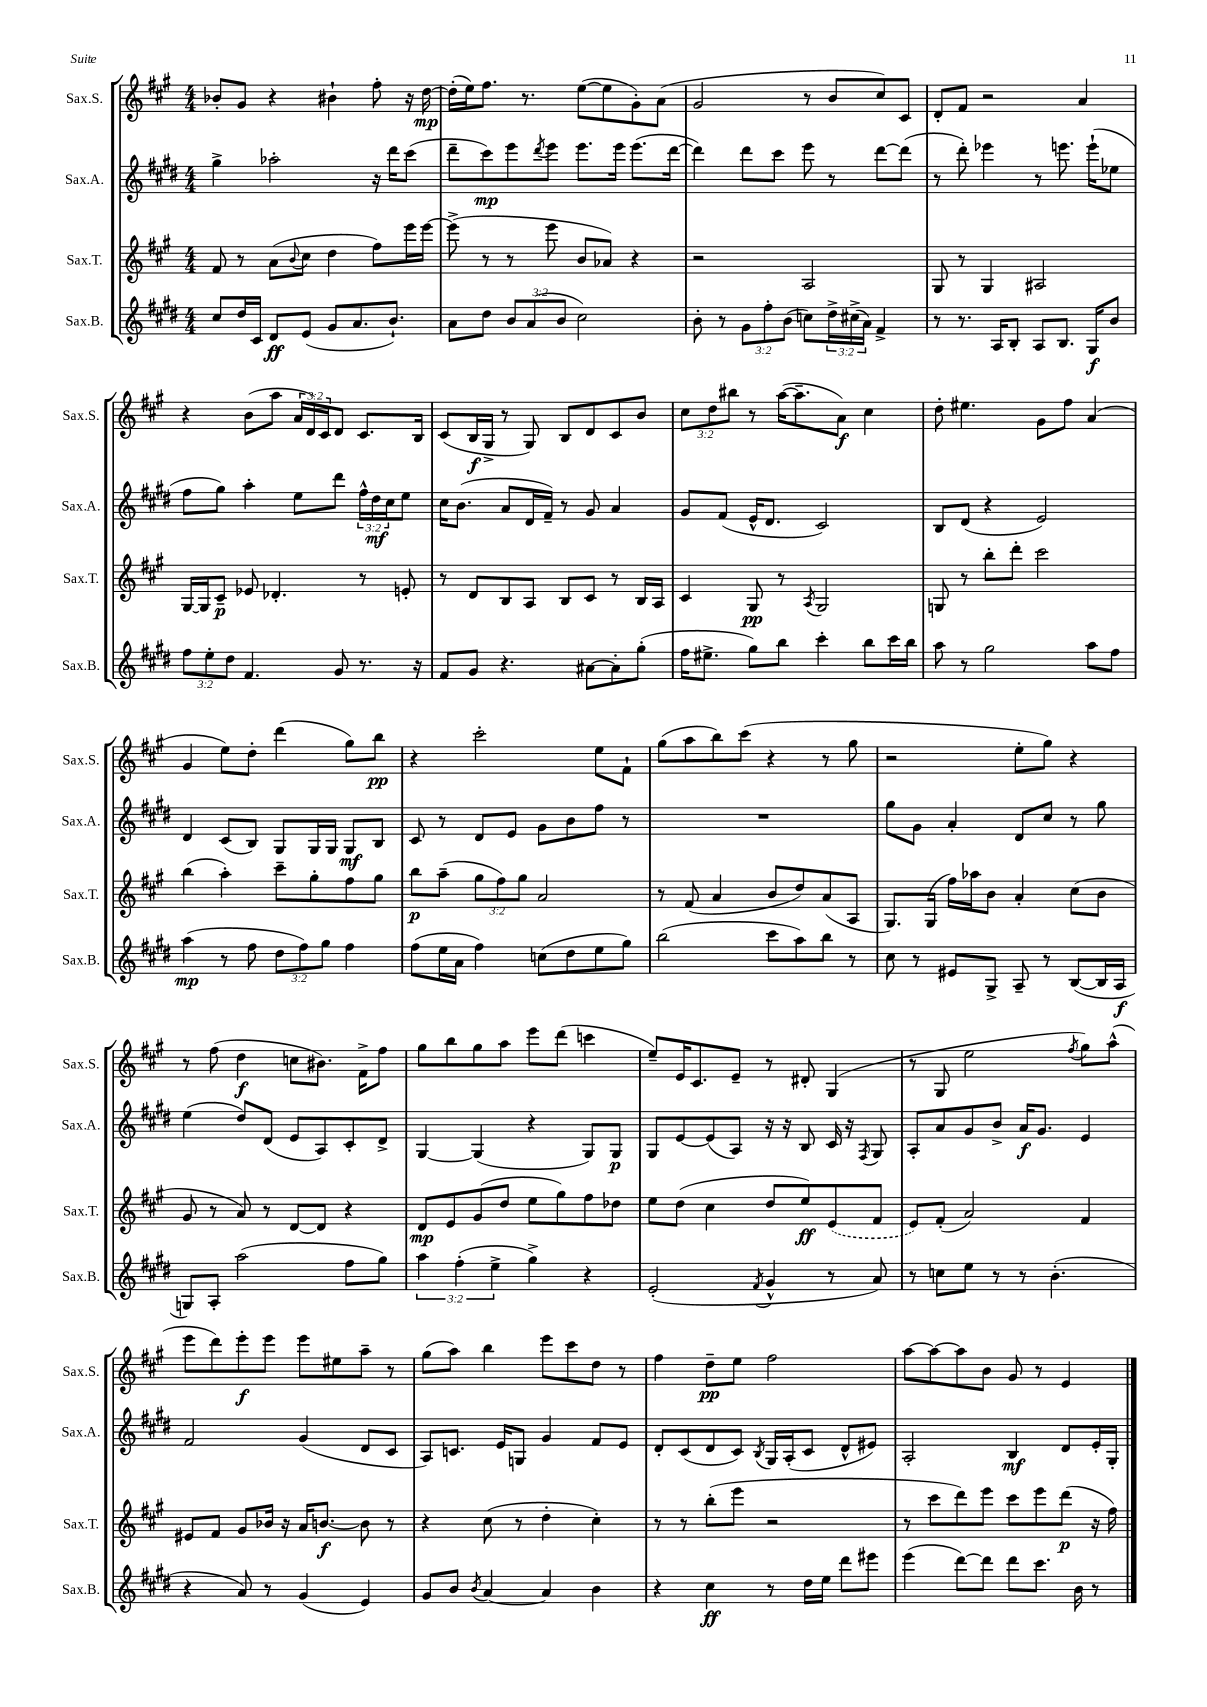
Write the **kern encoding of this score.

**kern	**dynam	**kern	**dynam	**kern	**dynam	**kern	**dynam
*part4	*part4	*part3	*part3	*part2	*part2	*part1	*part1
*staff4	*staff4	*staff3	*staff3	*staff2	*staff2	*staff1	*staff1
*I"Sax.B.	*	*I"Sax.T.	*	*I"Sax.A.	*	*I"Sax.S.	*
*I'Sax.B.	*	*I'Sax.T.	*	*I'Sax.A.	*	*I'Sax.S.	*
*clefG2	*	*clefG2	*	*clefG2	*	*clefG2	*
*k[f#c#g#d#]	*	*k[f#c#g#]	*	*k[f#c#g#d#]	*	*k[f#c#g#]	*
*M4/4	*	*M4/4	*	*M4/4	*	*M4/4	*
=107	=107	=107	=107	=107	=107	=107	=107
8cc#/L	.	8f#/	.	4gg#^\	.	8b-X'/L	.
16dd#/L	.	8r	.	.	.	8g#/J	.
16c#/JJ	.	.	.	.	.	.	.
8d#/L	ff	(8a\L	.	2aa-X'\	.	4r	.
.	.	8qqb/	.	.	.	.	.
(8e/J	.	8cc#\J	.	.	.	.	.
8g#/L	.	4dd\	.	.	.	4b#X`\	.
8.a/	.	.	.	.	.	.	.
.	.	8ff#\L)	.	16r	.	8ff#'\	.
8.b`/J)	.	.	.	16ddd#\KL	.	.	.
.	.	16eee\L	.	(8ccc#\J	.	16r	.
.	.	[16eee\JJ	.	.	.	[16dd\	mp
=108	=108	=108	=108	=108	=108	=108	=108
8a\L	.	(8eee^\]	.	8ddd#~\L	.	(16dd'\LL]	.
.	.	.	.	.	.	16ee\J)	.
8dd#\J	.	8r	.	8ccc#\)	mp	8.ff#\J	.
12b/L	.	8r	.	8eee\	.	.	.
.	.	.	.	.	.	8.r	.
(12a/	.	.	.	.	.	.	.
.	.	.	.	8qddd#/	.	.	.
.	.	8eee\	.	8eee\J	.	.	.
12b/J	.	.	.	.	.	.	.
2cc#\)	.	8b/L	.	8.eee\L	.	([8ee\L	.
.	.	8a-X/J)	.	.	.	8ee\]	.
.	.	.	.	16eee\Jk	.	.	.
.	.	4r	.	(8.eee\L	.	8g#'\)	.
.	.	.	.	.	.	(8a\J	.
.	.	.	.	[16ddd#\Jk	.	.	.
=109	=109	=109	=109	=109	=109	=109	=109
8b'\	.	2r	.	4ddd#\])	.	2g#/	.
8r	.	.	.	.	.	.	.
12g#\L	.	.	.	8ddd#\L	.	.	.
12ff#'\	.	.	.	.	.	.	.
.	.	.	.	8ccc#\J	.	.	.
(12b\J	.	.	.	.	.	.	.
8ccn\L)	.	2A/	.	8eee\	.	8r	.
24dd#^\L	.	.	.	8r	.	8b/L	.
(24cc#X^\	.	.	.	.	.	.	.
24a\JJ)	.	.	.	.	.	.	.
4f#^/	.	.	.	[8ddd#\L	.	8cc#/)	.
.	.	.	.	(8ddd#\J]	.	8c#/J	.
=110	=110	=110	=110	=110	=110	=110	=110
8r	.	8G#/	.	8r	.	8d'/L	.
8.r	.	8r	.	8ddd#'\)	.	8f#/J	.
.	.	4G#/	.	4eee-X\	.	2r	.
16A/KL	.	.	.	.	.	.	.
8B'/J	.	.	.	.	.	.	.
8A/L	.	2A#X/	.	8r	.	.	.
8.B/J	.	.	.	8.eeen\	.	.	.
.	.	.	.	.	.	4a/	.
16G#/KL	f	.	.	(16eee`\KL	.	.	.
8b/J	.	.	.	8ee-X\J	.	.	.
!!LO:LB:g=z
=111	=111	=111	=111	=111	=111	=111	=111
12ff#\L	.	[16G#/LL	.	8ff#\L	.	4r	.
.	.	16G#/J]	.	.	.	.	.
12ee'\	.	.	.	.	.	.	.
.	.	8c#~/J	p	8gg#\J)	.	.	.
12dd#\J	.	.	.	.	.	.	.
4.f#/	.	8e-X/	.	4aa'\	.	(8b\L	.
.	.	4.d-X'/	.	.	.	8aa\J	.
.	.	.	.	8ee\L	.	24a/LL	.
.	.	.	.	.	.	24d/)	.
.	.	.	.	.	.	24c#/J	.
8g#/	.	.	.	8ddd#\J	.	8d/J	.
8.r	.	8r	.	24ff#^^\LL	.	8.c#/L	.
.	.	.	.	24dd#\	mf	.	.
.	.	.	.	24cc#\J	.	.	.
.	.	8en'/	.	8ee\J	.	.	.
16r	.	.	.	.	.	16B/Jk	.
=112	=112	=112	=112	=112	=112	=112	=112
8f#/L	.	8r	.	16cc#\KL	.	(8c#/L	.
.	.	.	.	(8.b\J	.	.	.
8g#/J	.	8d/L	.	.	.	16B/L	f
.	.	.	.	.	.	16G#^/JJ	.
4.r	.	8B/	.	8a/L	.	8r	.
.	.	8A/J	.	16d#/L	.	8G#/)	.
.	.	.	.	16f#~/JJ)	.	.	.
.	.	8B/L	.	8r	.	8B/L	.
[8a#X\L	.	8c#/J	.	8g#/	.	8d/	.
8a#'\]	.	8r	.	4a/	.	8c#/	.
(8gg#'\J	.	16B/LL	.	.	.	8b/J	.
.	.	16A/JJ	.	.	.	.	.
=113	=113	=113	=113	=113	=113	=113	=113
16ff#\KL	.	4c#/	.	8g#/L	.	12cc#\L	.
8.ee#X^\J	.	.	.	.	.	.	.
.	.	.	.	.	.	12dd\	.
.	.	.	.	(8f#/J	.	.	.
.	.	.	.	.	.	12bb#X\J	.
8gg#\L)	.	8G#/	pp	16e^^/KL	.	8r	.
.	.	.	.	8.d#/J	.	.	.
8bb\J	.	8r	.	.	.	([16aa\KL	.
.	.	.	.	.	.	8.aa~\]	.
.	.	8qA/	.	.	.	.	.
4ccc#'\	.	2G#/	.	2c#/)	.	.	.
.	.	.	.	.	.	8a\J)	f
8bb\L	.	.	.	.	.	4cc#\	.
16ccc#\L	.	.	.	.	.	.	.
16bb\JJ	.	.	.	.	.	.	.
=114	=114	=114	=114	=114	=114	=114	=114
8aa\	.	8Gn/	.	8B/L	.	8dd'\	.
8r	.	8r	.	(8d#/J	.	4.ee#X\	.
2gg#\	.	8bb'\L	.	4r	.	.	.
.	.	8ddd'\J	.	.	.	.	.
.	.	2ccc#\	.	2e/)	.	8g#\L	.
.	.	.	.	.	.	8ff#\J	.
8aa\L	.	.	.	.	.	(4a/	.
8ff#\J	.	.	.	.	.	.	.
!!LO:LB:g=z
=115	=115	=115	=115	=115	=115	=115	=115
(4aa\	mp	(4bb\	.	4d#/	.	4g#/	.
8r	.	4aa'\)	.	(8c#/L	.	8ee\L)	.
8ff#\	.	.	.	8B/J)	.	8dd'\J	.
12dd#\L	.	8ccc#~\L	.	8G#/L	.	(4ddd\	.
12ff#\)	.	.	.	.	.	.	.
.	.	8gg#'\	.	16G#/L	.	.	.
12gg#\J	.	.	.	.	.	.	.
.	.	.	.	16G#/JJ	.	.	.
4ff#\	.	8ff#\	.	8G#/L	mf	8gg#\L)	.
.	.	8gg#\J	.	8B/J	.	8bb\J	pp
=116	=116	=116	=116	=116	=116	=116	=116
(8ff#\L	.	8bb\L	p	8c#/	.	4r	.
16ee\L	.	(8aa~\J	.	8r	.	.	.
16a\JJ	.	.	.	.	.	.	.
4ff#\)	.	12gg#\L	.	8d#/L	.	2ccc#'\	.
.	.	12ff#\)	.	.	.	.	.
.	.	.	.	8e/J	.	.	.
.	.	12gg#\J	.	.	.	.	.
(8ccn\L	.	2a/	.	8g#\L	.	.	.
8dd#\	.	.	.	8b\	.	.	.
8ee\	.	.	.	8ff#\J	.	8ee\L	.
8gg#\J)	.	.	.	8r	.	8f#`\J	.
=117	=117	=117	=117	=117	=117	=117	=117
(2bb\	.	8r	.	1r	.	(8gg#\L	.
.	.	(8f#/	.	.	.	8aa\	.
.	.	4a/	.	.	.	8bb\)	.
.	.	.	.	.	.	(8ccc#\J	.
8ccc#\L	.	8b/L	.	.	.	4r	.
8aa\)	.	8dd/)	.	.	.	.	.
8bb\J	.	(8a/	.	.	.	8r	.
8r	.	8A/J	.	.	.	8gg#\	.
=118	=118	=118	=118	=118	=118	=118	=118
8cc#\	.	8.G#/L)	.	8gg#\L	.	2r	.
8r	.	.	.	8g#\J	.	.	.
.	.	(16G#/Jk	.	.	.	.	.
8e#X/L	.	16ff#\LL)	.	4a'/	.	.	.
.	.	16aa-X\J	.	.	.	.	.
8G#^/J	.	8b\J	.	.	.	.	.
8A~/	.	4a'/	.	8d#/L	.	8ee'\L	.
8r	.	.	.	8cc#/J	.	8gg#\J)	.
([8B/L	.	(8cc#\L	.	8r	.	4r	.
16B/L]	.	8b\J	.	8gg#\	.	.	.
16A/JJ	f	.	.	.	.	.	.
!!LO:LB:g=z
=119	=119	=119	=119	=119	=119	=119	=119
8Gn/L)	.	8g#/	.	(4ee\	.	8r	.
8A'/J	.	8r	.	.	.	(8ff#\	.
(2aa\	.	8a/)	.	8dd#/L)	.	4dd\	f
.	.	8r	.	(8d#/J	.	.	.
.	.	[8d/L	.	8e/L	.	8ccn\L	.
.	.	8d/J]	.	8A/)	.	8.b#X\J)	.
8ff#\L	.	4r	.	8c#'/	.	.	.
.	.	.	.	.	.	16f#^\KL	.
8gg#\J)	.	.	.	8d#^/J	.	8ff#\J	.
=120	=120	=120	=120	=120	=120	=120	=120
6aa\	.	8d/L	mp	[4G#/	.	8gg#\L	.
.	.	8e/	.	.	.	8bb\	.
(6ff#'\	.	.	.	.	.	.	.
.	.	(8g#/	.	(4G#/]	.	8gg#\	.
6ee^\	.	.	.	.	.	.	.
.	.	8dd/J	.	.	.	8aa\J	.
4gg#^\)	.	8ee\L	.	4r	.	8eee\L	.
.	.	8gg#\)	.	.	.	(8ddd\J	.
4r	.	8ff#\	.	8G#/L)	.	4cccn\	.
.	.	8dd-X\J	.	8G#/J	p	.	.
=121	=121	=121	=121	=121	=121	=121	=121
(2e'/	.	8ee\L	.	8G#/L	.	8ee~/L)	.
.	.	(8dd\J	.	[8e/	.	16e/K	.
.	.	.	.	.	.	8.c#/	.
.	.	4cc#\	.	(8e/]	.	.	.
.	.	.	.	8A/J)	.	8e~/J	.
8qf#/	.	.	.	.	.	.	.
4g#^^/	.	8dd/L	.	16r	.	8r	.
.	.	.	.	16r	.	.	.
.	.	8ee/)	ff	8B/	.	8d#X'/	.
8r	.	(8e/	.	16c#/	.	(4G#/	.
.	.	.	.	16r	.	.	.
.	.	.	.	8qF#/	.	.	.
8a/)	.	8f#/J	.	8G#/	.	.	.
=122	=122	=122	=122	=122	=122	=122	=122
8r	.	8e/L)	.	8A'/L	.	8r	.
8ccn\L	.	(8f#'/J	.	8a/	.	8G#/	.
8ee\J	.	2a/)	.	8g#/	.	2ee\	.
8r	.	.	.	8b^/J	.	.	.
8r	.	.	.	16a/KL	f	.	.
.	.	.	.	8.g#/J	.	.	.
(4.b'\	.	.	.	.	.	.	.
.	.	.	.	.	.	8qff#/	.
.	.	4f#/	.	4e/	.	8gg#\L)	.
.	.	.	.	.	.	(8aa^^\J	.
!!LO:LB:g=z
=123	=123	=123	=123	=123	=123	=123	=123
4r	.	8e#X/L	.	2f#/	.	8eee\L	.
.	.	8f#/J	.	.	.	8ddd\)	.
8a/)	.	8g#/L	.	.	.	8eee'\	f
8r	.	16b-X/Jk	.	.	.	8eee\J	.
.	.	16r	.	.	.	.	.
(4g#/	.	16a/KL	.	(4g#/	.	8eee\L	.
.	.	[8.bn/J	f	.	.	.	.
.	.	.	.	.	.	8ee#X\	.
4e/)	.	8b\]	.	8d#/L	.	8aa~\J	.
.	.	8r	.	8c#/J	.	8r	.
=124	=124	=124	=124	=124	=124	=124	=124
8g#/L	.	4r	.	8A/L)	.	(8gg#\L	.
8b/J	.	.	.	8.cn/J	.	8aa\J)	.
8qb/	.	.	.	.	.	.	.
[4a/	.	(8cc#\	.	.	.	4bb\	.
.	.	.	.	16e/KL	.	.	.
.	.	8r	.	8Gn/J	.	.	.
4a/]	.	4dd'\	.	4g#/	.	8eee\L	.
.	.	.	.	.	.	8ccc#\	.
4b\	.	4cc#'\)	.	8f#/L	.	8dd\J	.
.	.	.	.	8e/J	.	8r	.
=125	=125	=125	=125	=125	=125	=125	=125
4r	.	8r	.	8d#'/L	.	4ff#\	.
.	.	8r	.	(8c#/	.	.	.
4cc#\	ff	(8bb'\L	.	8d#/	.	8dd~\L	pp
.	.	8eee\J	.	8c#/J)	.	8ee\J	.
.	.	.	.	8qB/	.	.	.
8r	.	2r	.	16G#/LL	.	2ff#\	.
.	.	.	.	(16A'/J	.	.	.
16dd#\LL	.	.	.	8c#/J	.	.	.
16ee\JJ	.	.	.	.	.	.	.
8ddd#\L	.	.	.	8d#^^/L	.	.	.
8eee#X\J	.	.	.	8e#X/J)	.	.	.
=126	=126	=126	=126	=126	=126	=126	=126
(4eee\	.	8r	.	2A'/	.	[8aa\L	.
.	.	8ccc#\L	.	.	.	8aa\_	.
[8ddd#\L)	.	8ddd\)	.	.	.	8aa\]	.
8ddd#\J]	.	8eee\J	.	.	.	8b\J	.
8ddd#\L	.	8ccc#\L	.	4B/	mf	8g#/	.
8.ccc#\J	.	8eee\	.	.	.	8r	.
.	.	(8ddd\J	p	8d#/L	.	4e/	.
16b\	.	.	.	.	.	.	.
8r	.	16r	.	16e'/L	.	.	.
.	.	16ff#\)	.	16G#'/JJ	.	.	.
==	==	==	==	==	==	==	==
*-	*-	*-	*-	*-	*-	*-	*-
